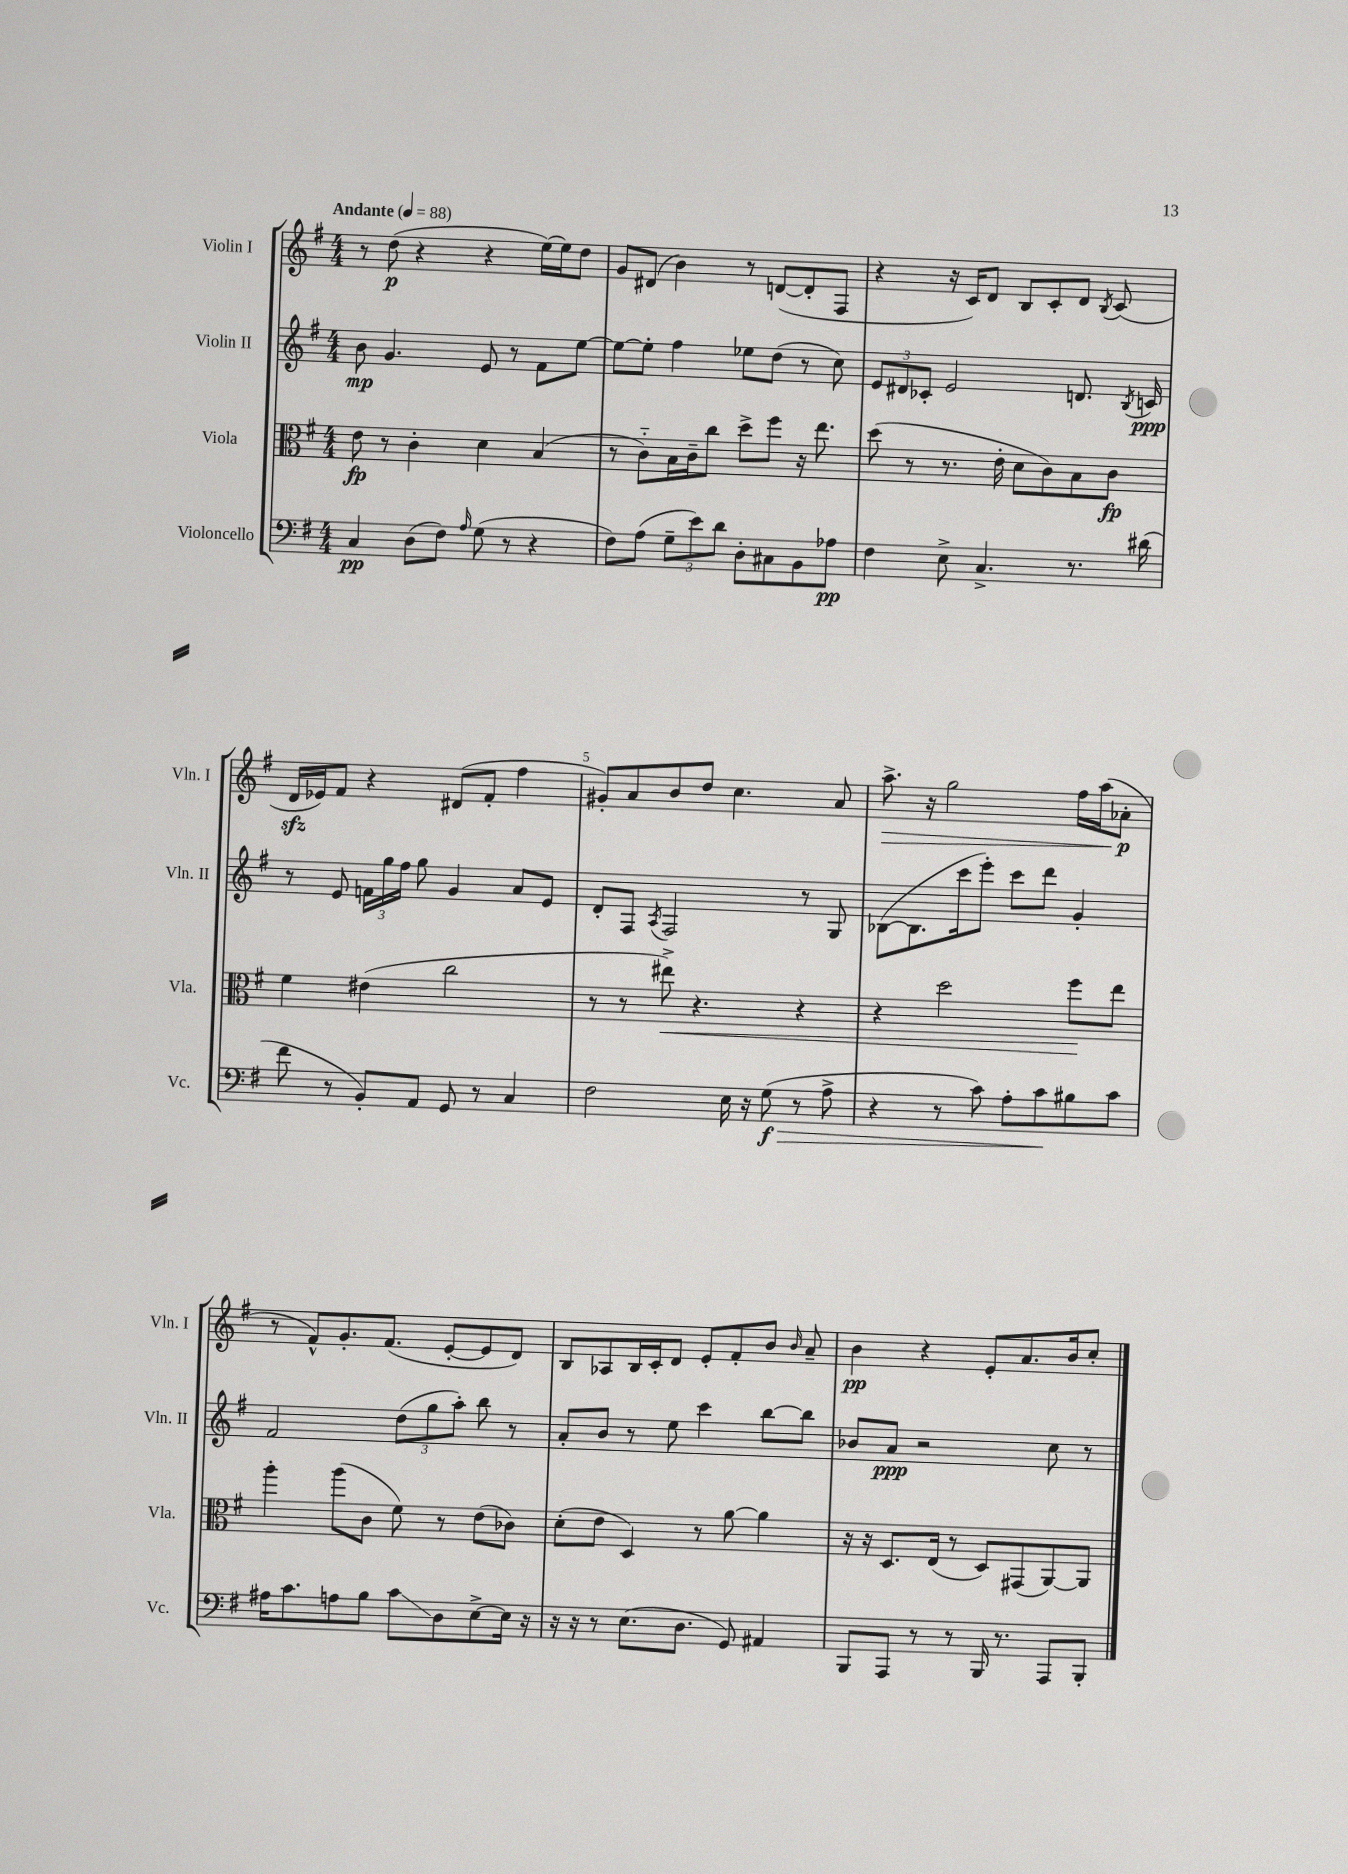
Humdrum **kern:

**kern	**kern	**kern	**kern
*staff4	*staff3	*staff2	*staff1
*clefF4	*clefC3	*clefG2	*clefG2
*k[f#]	*k[f#]	*k[f#]	*k[f#]
*M4/4	*M4/4	*M4/4	*M4/4
*MM88	*MM88	*MM88	*MM88
4C/	8e\	8b\	8r
.	8r	4.g/	(8dd\
(8D\L	4c'\	.	4r
8F#\J)	.	.	.
16qqA/	.	.	.
(8G\	4d\	8e/	4r
8r	.	8r	.
4r	(4B/	8f#\L	[16ee\LL)
.	.	.	16ee\]J
.	.	[8ee\J	8dd\J
=	=	=	=
8F#\L)	8r	8ee\_L	8g/L
(8A\J	8c'~\L)	8ee'\]J	(8d#/J
12G~\L	16B\L	4ff#\	4b\)
.	16c~\J	.	.
12e\)	.	.	.
.	8cc\J	.	.
12d\J	.	.	.
8D'\L	8dd^\L	8ee-\L	8r
8C#\	8ff#\J	(8dd\J	([8d/L
8BB\	16r	8r	8d'/]
.	8.ee\	.	.
8A-\J	.	8cc\)	8F#/J
=	=	=	=
4F#\	(8dd\	12e/L	4r
.	.	12d#/	.
.	8r	.	.
.	.	12c-'/J	.
8E^\	8.r	2e/	16r
.	.	.	16c/LK)
4.C^/	.	.	8d/J
.	16e'\	.	.
.	8d\L	.	8B/L
.	8c\)	.	8c'/
8.r	8B\	8.d/	8d/J
.	.	.	8qB/
.	8c\J	.	(8c/
.	.	8qB/	.
(16d#\	.	16c/	.
=	=	=	=
8f#\	4f#\	8r	16d/LL
.	.	.	16e-/J)
8r	.	8e/	8f#/J
8BB'/L)	(4e#\	24f\LL	4r
.	.	24gg\	.
.	.	24ff#\JJ	.
8AA/J	.	8gg\	.
8GG/	2cc\	4g/	(8d#/L
8r	.	.	8f#'/J
4C/	.	8a/L	4ff#\
.	.	8e/J	.
=	=	=	=
2F#\	8r	8d'/L	8g#'/L)
.	8r	8F#/J	8a/
.	.	8qA/	.
.	8ee#^\)	2F#/	8b/
.	4.r	.	8dd/J
16E\	.	.	4.cc\
16r	.	.	.
(8G\	.	.	.
8r	4r	8r	.
8A^\	.	8G/	8a/
=	=	=	=
4r	4r	([8B-\L	8.aa^\
.	.	8.B-\]	.
.	.	.	16r
8r	2dd\	.	2gg\
.	.	16ccc\k	.
8c\)	.	8eee'\J)	.
8A'\L	.	8ccc\L	.
8c\	.	8ddd\J	.
8B#\	8ff#\L	4g'/	16ff#\LL
.	.	.	(16aa\J
8c\J	8ee\J	.	8a-'\J
=	=	=	=
16A#\LK	4aa'\	2f#/	8r
8.c\	.	.	.
.	.	.	8f#^^/L)
8A\	(8aa\L	.	8.g'/
8B\J	8c\J	.	.
.	.	.	(8.f#/J
8c\L	8f#\)	(12dd\L	.
.	.	12gg\	.
8D\	8r	.	[8e'/L
.	.	12aa'\J)	.
[8E^\	(8e\L	8bb\	8e/]
16E\]Jk	8c-\J)	8r	8d/J)
16r	.	.	.
=	=	=	=
16r	(8d'\L	8a'/L	8B/L
16r	.	.	.
8r	8e\J	8b/J	8A-/
(8.E\L	4D/)	8r	16B/L
.	.	.	16c'/J
.	.	8ee\	8d/J
8.D\J	.	.	.
.	8r	4ccc\	8e'/L
8GG/)	[8a\	.	8f#'/
4AA#/	4a\]	[8bb\L	8b/J
.	.	.	16qqb/
.	.	8bb\]J	8a~/
=	=	=	=
8BBB/L	16r	8b-/L	4b\
.	16r	.	.
8AAA/J	8.D/L	8a/J	.
8r	.	2r	4r
.	(16E/Jk	.	.
8r	8r	.	.
16BBB/	8D/L)	.	8e'/L
8.r	.	.	.
.	(8GG#/	.	8.a/
8AAA/L	[8AA/)	8cc\	.
.	.	.	16b/k
8BBB'/J	8AA/]J	8r	8cc'/J
==	==	==	==
*-	*-	*-	*-
